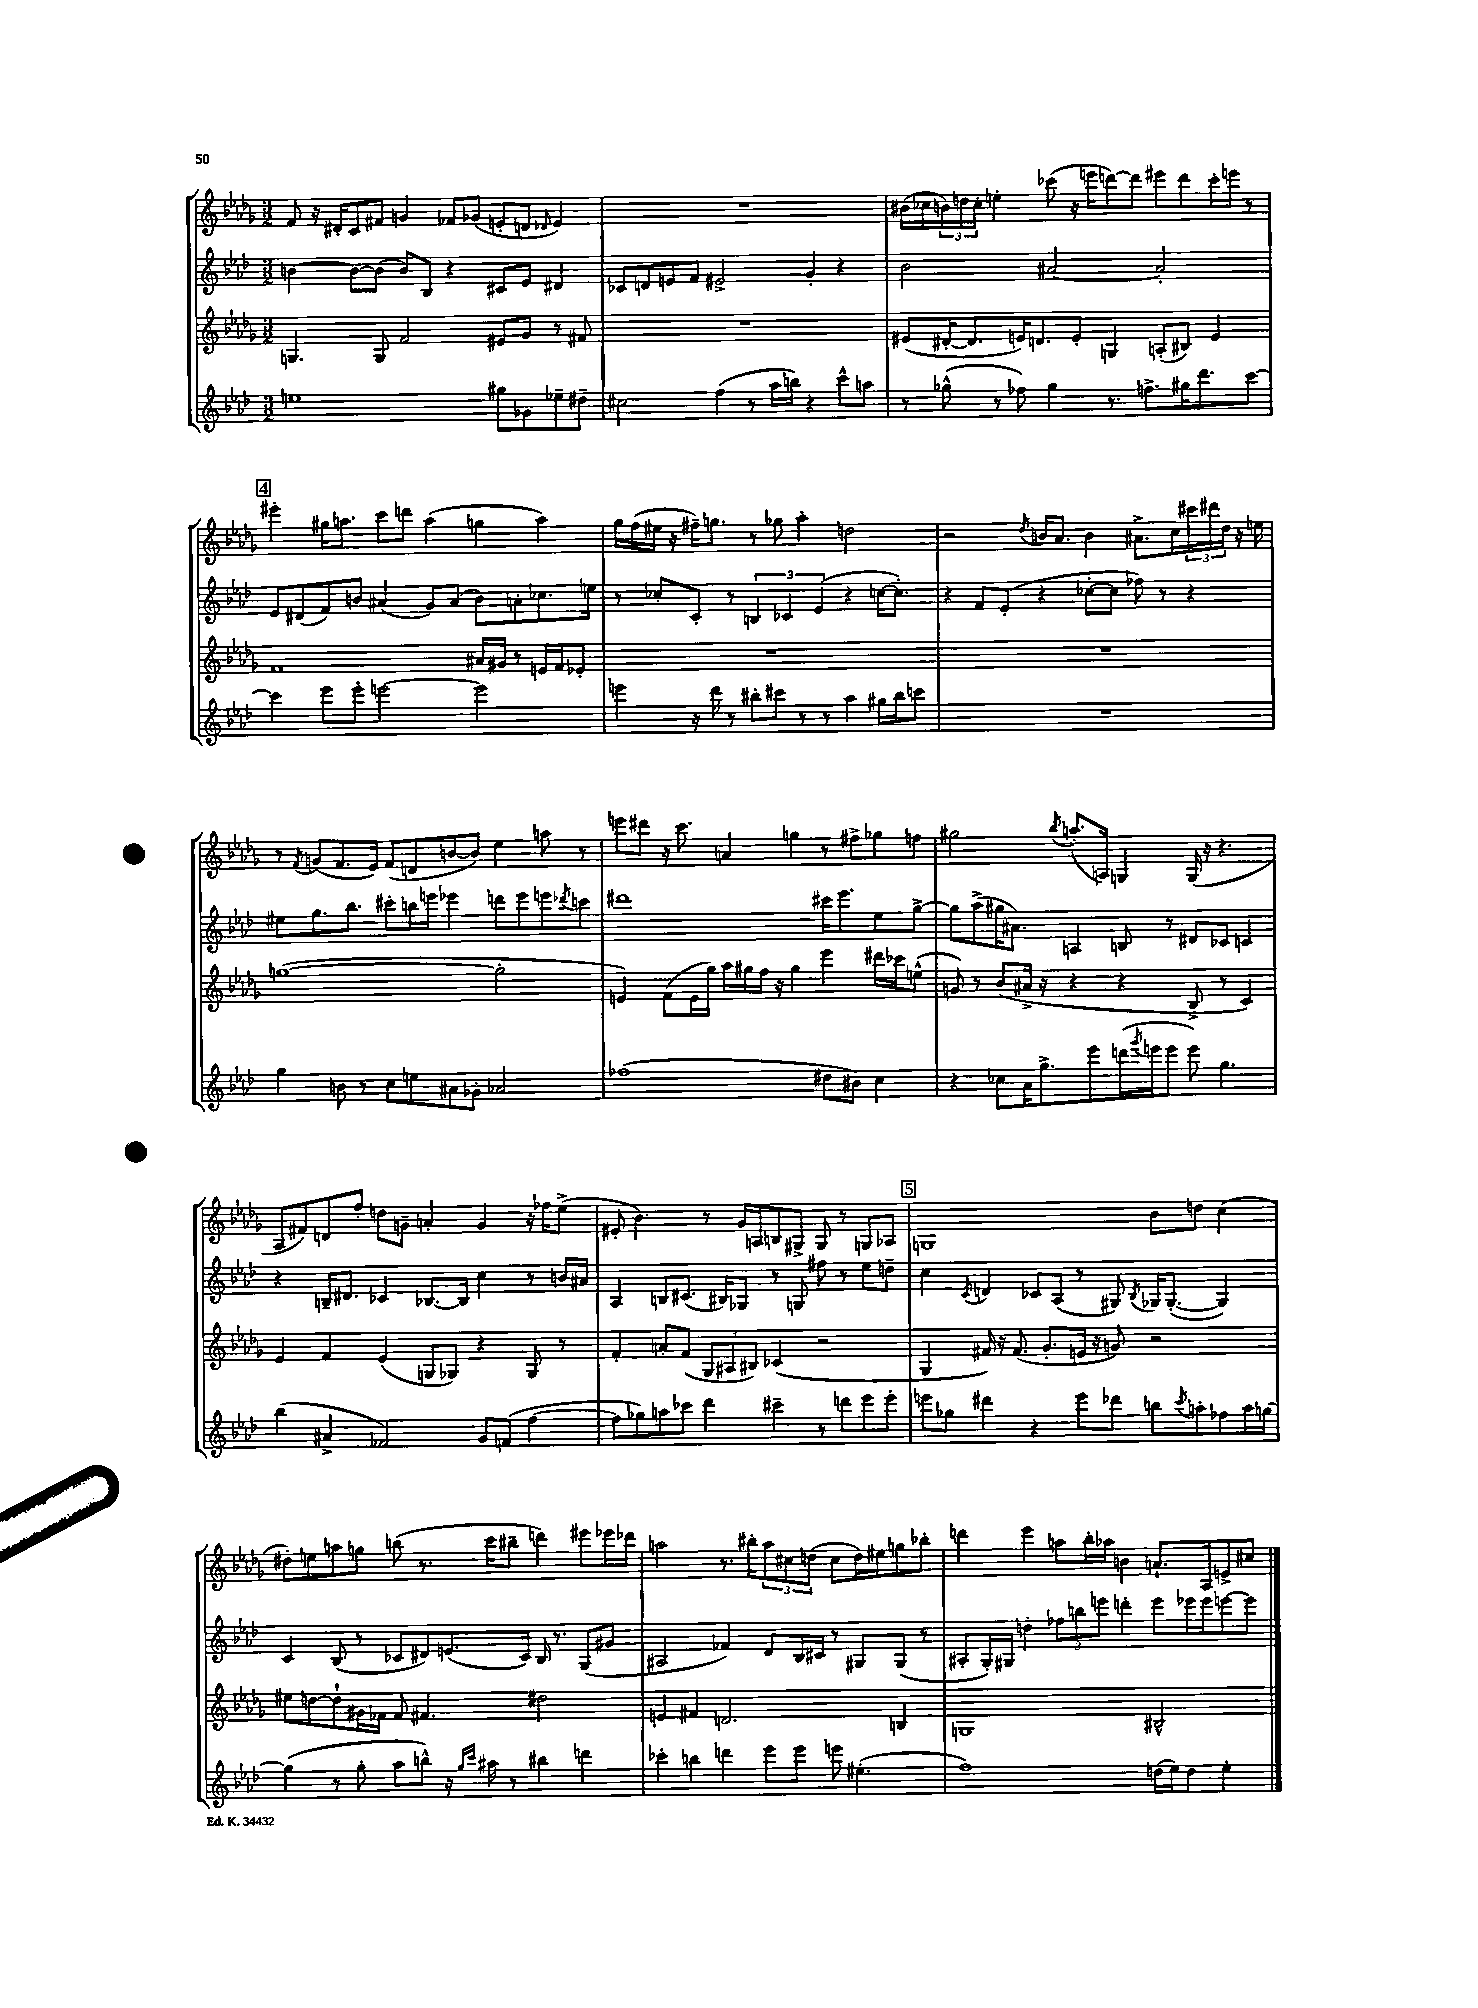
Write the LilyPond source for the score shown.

<<
\new StaffGroup <<
\new Staff = "s0" {
    \clef treble \key des \major \numericTimeSignature \time 3/2
    f'8 r16 dis'16-. c'8 fis'8 g'4 fes'8 ges'8( e'8-. d'8 \grace { des'16 } e'4) |
    R1. |
    bis'16( ces''16 \tuplet 3/2 { b'16) d''16 ces''16-. } e''4-. ces'''8( r16 e'''16 d'''8~) d'''8 eis'''8 d'''8 ces'''16-. e'''16 r8 |
    \mark \markup { \box "4" } eis'''4-. gis''16 a''8. c'''8 d'''8 a''4( g''4 a''4) |
    ges''16 f''16( eis''16 r16 fis''16--) g''8. r8 ges''8 aes''4-. d''2 |
    r2 \acciaccatura { des''8 } b'16 aes'8. b'4 ais'8.-> c''16 \tuplet 3/2 { cis'''16 dis'''16 des''16 } r16 e''16 |
    r8 \acciaccatura { f'8 } g'8( f'8. ees'16) f'8( d'8 b'8~ b'8) ees''4 a''8 r8 |
    e'''8 dis'''8 r16 c'''8. a'4 g''4 r8 fis''8-> ges''8 f''8 |
    gis''2 \acciaccatura { bes''8 } a''8.-.( a16) g4 g16( r16 r4. |
    aes8 fis'8) d'8 f''8-. d''8 g'8-- a'4-. g'4 r16 fes''16 ees''8->( |
    eis'8-. bes'4.) r8 ges'16 a16 b8 gis8-> gis8 r8 g8 aes8 |
    \mark \markup { \box "5" } g1 bes'8 d''8 c''4( |
    dis''8-.) e''8 a''8 g''8 b''8( r8. c'''16 bis''8-- d'''4) eis'''8 ees'''16 des'''16 |
    a''2 r8. bis''16-. \tuplet 3/2 { a''8 cis''8 d''8( } cis''8 d''16) eis''16 g''8 bes''8-. |
    d'''4 ees'''4 a''8 bes''16-. aes''16 b'4 a'8.-! aes16 e'8-> cis''8 \bar "|." |
}
\new Staff = "s1" {
    \clef treble \key aes \major \numericTimeSignature \time 3/2
    b'4~ b'8~ b'8( b'8) bes8 r4 cis'8 ees'8 dis'4 |
    ces'8 d'8 e'8 f'8 eis'2-> g'4-. r4 |
    bes'2 ais'2~ ais'2-. |
    \mark \markup { \box "4" } ees'8 dis'8( f'8) b'8 ais'4( g'8) ais'8( b'8) a'8-. ces''8. e''16 |
    r8 ces''8-. c'8-. r8 \tuplet 3/2 { b4 ces'4 ees'4( } r4 c''16~ c''8.-.) |
    r4 f'8 ees'8-.( r4 ces''8~-. ces''8 fes''8) r8 r4 |
    eis''8 g''8. bes''8. cis'''8-. b''16 e'''16 ees'''4 d'''8 ees'''8 e'''8 \acciaccatura { des'''8 } c'''8 |
    dis'''1 cis'''16 ees'''8. ees''8 g''8~-> |
    g''8 aes''8->( gis''16 ais'8.) a4 b8 r8 dis'8 ces'8 c'4 |
    r4 b16-- dis'8. ces'4 bes8.~ bes16 c''4 r8 b'16 ais'16 |
    aes4 b8 cis'8.( bis16) ges8 r8 g8 fis''8 r8 ees''8 d''8-- |
    \mark \markup { \box "5" } c''4 \acciaccatura { c'8 } d'4 ces'8 aes8( r8 gis8) \acciaccatura { bes8 } ges16 ges8.~-.( ges4) |
    c'4 bes8( r8 ces'8 dis'8) e'8.( ces'16) bes16 r8. g8( gis'8 |
    ais2 fes'4) des'8 bes16 cis'16 r8 gis8 gis8( r8 |
    ais8-. g16-.) gis16 d''4-. \tuplet 3/2 { fes''8 b''8 e'''8 } d'''4-. e'''8 ees'''16 ees'''16 e'''8~ e'''8 \bar "|." |
}
\new Staff = "s2" {
    \clef treble \key des \major \numericTimeSignature \time 3/2
    g4. g8 f'2 eis'8 ges'8 r8 fis'8 |
    R1. |
    eis'8( dis'16~-. dis'8. e'16) d'8. e'8-. g4 a8-.( bis8) e'4 |
    \mark \markup { \box "4" } f'1 ais'16 gis'16 r8 e'16 f'16 ees'8-. |
    R1. |
    R1. |
    g''1~( g''2-. |
    e'4) f'8( e'16 ges''16) aes''16 gis''16 f''16 r16 gis''4 ees'''4 dis'''16 ces'''16 e''8-^( |
    g'8) r8 bes'8( ais'16-> r16 r4 r4 bes8-> r8 c'4) |
    ees'4 f'4 ees'4( g8 ges8) r4 ges8 r8 |
    f'4-. a'8-. f'8( \tuplet 3/2 { ges8 ais8 bis8) } ces'4( r2 |
    \mark \markup { \box "5" } ges4 fis'16) r16 fis'8.( ges'8.-. e'16 r16 g'8) r2 |
    eis''8 d''8~ d''8-! gis'16 fes'16 fes'8 fis'4. dis''2 |
    e'4 fis'4 d'2. b4 |
    g1 bis2-^ \bar "|." |
}
\new Staff = "s3" {
    \clef treble \key aes \major \numericTimeSignature \time 3/2
    e''1 gis''8 ges'8 ees''8-- dis''8-- |
    cis''2 f''4( r8 aes''16 b''16) r4 c'''8-^ a''8 |
    r8 ges''8-^( r8 fes''8) ges''4 r8. f''8.-> gis''16 des'''8. c'''8~ |
    \mark \markup { \box "4" } c'''4 ees'''8 ees'''8-. e'''2~ e'''2 |
    e'''4 r16 des'''16 r8 bis''8-. cis'''8 r8 r8 aes''4 gis''16 bis''16 c'''8 |
    R1. |
    g''4 b'8 r8 c''8 e''8 ais'8 ges'8-. aes'2 |
    fes''1( dis''8 bis'8) c''4 |
    r4 ces''8 aes'16 g''8.-> ees'''8 d'''16( \acciaccatura { g'''8 } e'''16 e'''8 e'''8) g''4. |
    bes''4( ais'4-> fes'2) g'8 f'8( f''4~ |
    f''8 ges''8) a''8 ces'''8 des'''4 cis'''4-- r8 d'''8 ees'''8 ees'''8-. |
    \mark \markup { \box "5" } e'''8 ges''8 dis'''4 r4 e'''8 des'''8 b''8 \acciaccatura { c'''8 } a''8-. fes''8 a''16 g''16~ |
    g''4( r8 g''8-. aes''8 b''8-^) r16 \grace { g''16 c'''16 } ais''16 r8 bis''4 d'''4 |
    ces'''4-. b''4 d'''4 ees'''8 ees'''8 e'''8 eis''4.-.( |
    f''1) d''16( ees''16) d''8 ees''4-. \bar "|." |
}
>>
>>
\layout { \context { \Score \remove "Bar_number_engraver" } }
